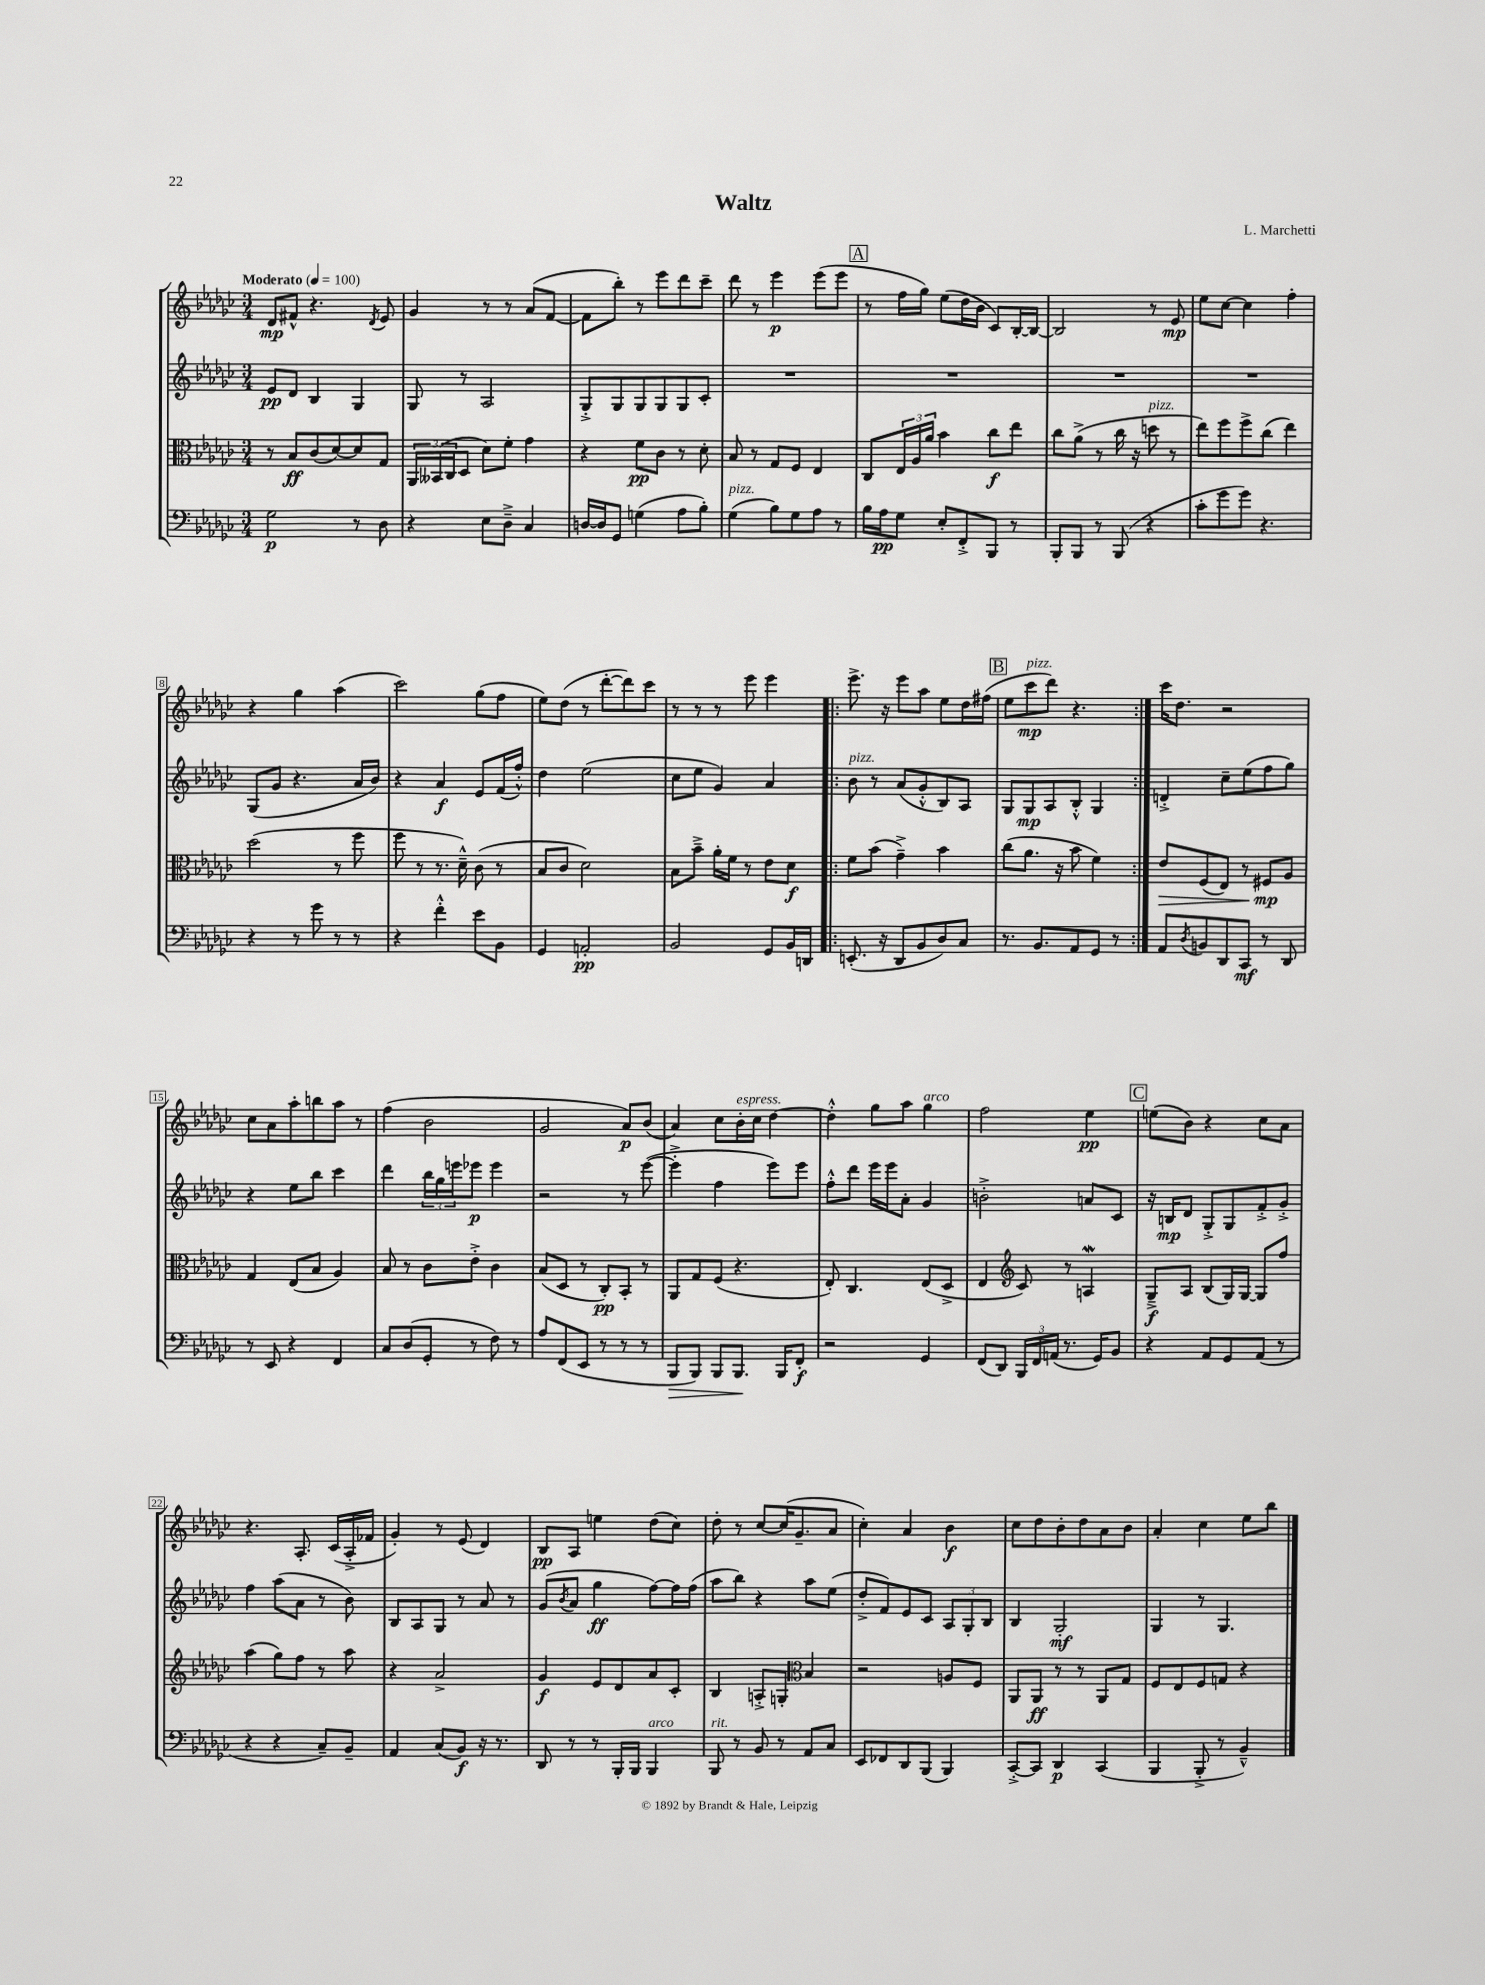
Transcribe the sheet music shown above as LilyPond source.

\header { title = "Waltz" composer = "L. Marchetti" }
<<
\new StaffGroup <<
\new Staff = "s0" {
    \clef treble \key ges \major \numericTimeSignature \time 3/4 \tempo "Moderato" 4 = 100
    des'8\mp fis'8-^ r4. \acciaccatura { des'8 } ees'8 |
    ges'4 r8 r8 aes'8( f'8~ |
    f'8 bes''8-.) r8 ees'''8 des'''8 ces'''8-- |
    des'''8 r8 ees'''4\p ees'''8( ees'''8 |
    \mark \markup { \box "A" } r8 f''16 ges''16) ees''8( des''16 bes'16 ces'8) bes16~-. bes16~ |
    bes2 r8 ees'8\mp |
    ees''8 ces''8~ ces''4 f''4-. |
    r4 ges''4 aes''4( |
    ces'''2) ges''8( f''8 |
    ees''8) des''8( r8 des'''8~-. des'''8) ces'''8 |
    r8 r8 r8 ees'''8 ees'''4 |
    \repeat volta 2 { ees'''8.-> r16 ees'''8 aes''8 ees''8 des''16 fis''16( |
    \mark \markup { \box "B" } ees''8 ces'''8\mp^\markup { \italic "pizz." } des'''8) r4. | }
    ces'''16 des''8. r2 |
    ces''8 aes'8 aes''8-. b''8 aes''8 r8 |
    f''4( bes'2 |
    ges'2 aes'8\p) bes'8( |
    aes'4) ces''8 bes'16-.^\markup { \italic "espress." } ces''16 des''4~ |
    des''4-.-^ ges''8 aes''8 ges''4^\markup { \italic "arco" } |
    f''2 ees''4\pp |
    \mark \markup { \box "C" } e''8( bes'8) r4 ces''8 aes'8 |
    r4. aes8.-. ces'16( aes16-.-> fes'16 |
    ges'4-.) r8 ees'8( des'4) |
    bes8\pp aes8 e''4 des''8( ces''8) |
    des''8-. r8 ces''8~ ces''16( ges'8.-- aes'8 |
    ces''4-.) aes'4 bes'4\f |
    ces''8 des''8 bes'8-. des''8 aes'8 bes'8 |
    aes'4-. ces''4 ees''8 bes''8 \bar "|." |
}
\new Staff = "s1" {
    \clef treble \key ges \major \numericTimeSignature \time 3/4
    ees'8\pp des'8 bes4 ges4 |
    ges8 r8 aes2 |
    ges8-.-> ges8 ges8 ges8 ges8 ces'8-. |
    R2. |
    \mark \markup { \box "A" } R2. |
    R2. |
    R2. |
    ges8( ges'8 r4. aes'16 bes'16) |
    r4 aes'4\f ees'8 f'16( f''16-.-^) |
    des''4 ees''2( |
    ces''8 ees''8 ges'4) aes'4 |
    \repeat volta 2 { bes'8^\markup { \italic "pizz." } r8 aes'8( ges'8-.-^ bes8) aes8 |
    \mark \markup { \box "B" } ges8 ges8\mp aes8 bes8-.-^ ges4 | }
    d'4-.-> ces''8-- ees''8( f''8 ges''8) |
    r4 ees''8 bes''8 ces'''4 |
    des'''4 \tuplet 3/2 { bes''16 ges''16 e'''16 } ees'''8\p ees'''4 |
    r2 r8 ees'''8~( |
    ees'''4-.-> f''4 ees'''8) ees'''8 |
    f''8-.-^ des'''8 ees'''16 ees'''16 aes'8-. ges'4 |
    b'2-.-> a'8 ces'8 |
    \mark \markup { \box "C" } r16 b16\mp des'8 ges8-.-> ges8 f'8-.-> ges'8-.-> |
    f''4 aes''8( aes'8 r8 bes'8) |
    bes8 aes8 ges8 r8 aes'8 r8 |
    ges'8( \acciaccatura { bes'8 } aes'8 ges''4\ff f''8~) f''16 f''16( |
    aes''8 bes''8) r4 aes''8 ees''8( |
    des''8-.-> f'8) ees'8 ces'8 \tuplet 3/2 { aes8 ges8-. bes8 } |
    bes4 ges2-.\mf |
    ges4 r8 ges4. \bar "|." |
}
\new Staff = "s2" {
    \clef alto \key ges \major \numericTimeSignature \time 3/4
    r8 bes8\ff ces'8( des'8~) des'8 ges8 |
    \tuplet 3/2 { aes,16 beses,16( ces16 } des8 des'8) f'8-. ges'4 |
    r4 f'8\pp ces'8 r8 des'8-. |
    bes8 r8 ges8 f8 ees4 |
    \mark \markup { \box "A" } ces8 \tuplet 3/2 { ees16 aes16 aes'16 } bes'4 ces''8\f ees''8 |
    ces''8 aes'8->( r8 ces''16 r16 d''8^\markup { \italic "pizz." } r8 |
    ees''8) f''8 f''8-> ces''8( ees''4) |
    des''2( r8 f''8 |
    f''8 r8 r8. des'16---^) ces'8( r8 |
    bes8 ces'8 des'2) |
    bes8 bes'8---> aes'16-. f'16 r8 ees'8 des'8\f |
    \repeat volta 2 { f'8 bes'8( ges'4--->) bes'4 |
    \mark \markup { \box "B" } ces''8( aes'8. r16 bes'8 f'4) | }
    ees'8\> f8( ees8) r8 fis8\mp\! aes8 |
    ges4 ees8( bes8 aes4) |
    bes8 r8 ces'8 ees'8-.-> ces'4 |
    bes8( des8 r8 ces8-.\pp) bes,8-. r8 |
    aes,8 ges8 f8( r4. |
    ees8-.) ces4. ees8( des8-> |
    ees4 \clef treble ces'8) r8 a4\mordent |
    \mark \markup { \box "C" } ges8--->\f aes8 bes8( ges16) ges16~ ges8 f''8 |
    aes''4( ges''8) f''8 r8 aes''8 |
    r4 aes'2-> |
    ges'4\f ees'8 des'8 aes'8 ces'8-. |
    bes4 a8-.-> g8-. \clef alto bes4 |
    r2 a8 f8 |
    aes,8 aes,8\ff r8 r8 aes,8 ges8 |
    f8 ees8 f8 g8 r4 \bar "|." |
}
\new Staff = "s3" {
    \clef bass \key ges \major \numericTimeSignature \time 3/4
    ges2\p r8 des8 |
    r4 ees8 des8---> ces4 |
    d16~ d16 ges,8 g4( aes8 bes8-.) |
    ges4^\markup { \italic "pizz." }( bes8) ges8 aes8 r8 |
    \mark \markup { \box "A" } bes16 aes16\pp ges8 ees8-. f,8-.-> bes,,8 r8 |
    bes,,8-. bes,,8 r8 bes,,8( r4 |
    ces'8-. ges'8 ges'8) r4. |
    r4 r8 ges'8 r8 r8 |
    r4 f'4-.-^ ees'8 bes,8 |
    ges,4 a,2-.\pp |
    bes,2 ges,8 bes,16 d,16 |
    \repeat volta 2 { e,8.-.( r16 des,8 bes,8 des8) ces8 |
    \mark \markup { \box "B" } r8. bes,8. aes,8 ges,8 r8 | }
    aes,8 \acciaccatura { des8 } b,8 des,8 ces,8\mf r8 des,8 |
    r8 ees,8 r4 f,4 |
    ces8 des8( ges,8-. r8 f8) r8 |
    aes8 f,8( ees,8 r8 r8 r8 |
    bes,,8\> bes,,8) bes,,8 bes,,8.\! bes,,16 f,8-.\f |
    r2 ges,4 |
    f,8( des,8) \tuplet 3/2 { bes,,16 f,16 a,16( } r8. ges,16) bes,8 |
    \mark \markup { \box "C" } r4 aes,8 ges,8 aes,8( r8 |
    r4 r4 ces8--) bes,8-- |
    aes,4 ces8( bes,8\f) r16 r8. |
    des,8 r8 r8 bes,,16-. bes,,16 bes,,4^\markup { \italic "arco" } |
    bes,,8^\markup { \italic "rit." } r8 bes,8 r8 aes,8 ces8 |
    ees,8 fes,8 des,8 bes,,8( bes,,4) |
    ces,8~-.-> ces,8 des,4\p ces,4( |
    bes,,4 bes,,8-.-> r8 bes,4---^) \bar "|." |
}
>>
>>
\layout { \context { \Score \override BarNumber.stencil = #(make-stencil-boxer 0.1 0.3 ly:text-interface::print) } }
